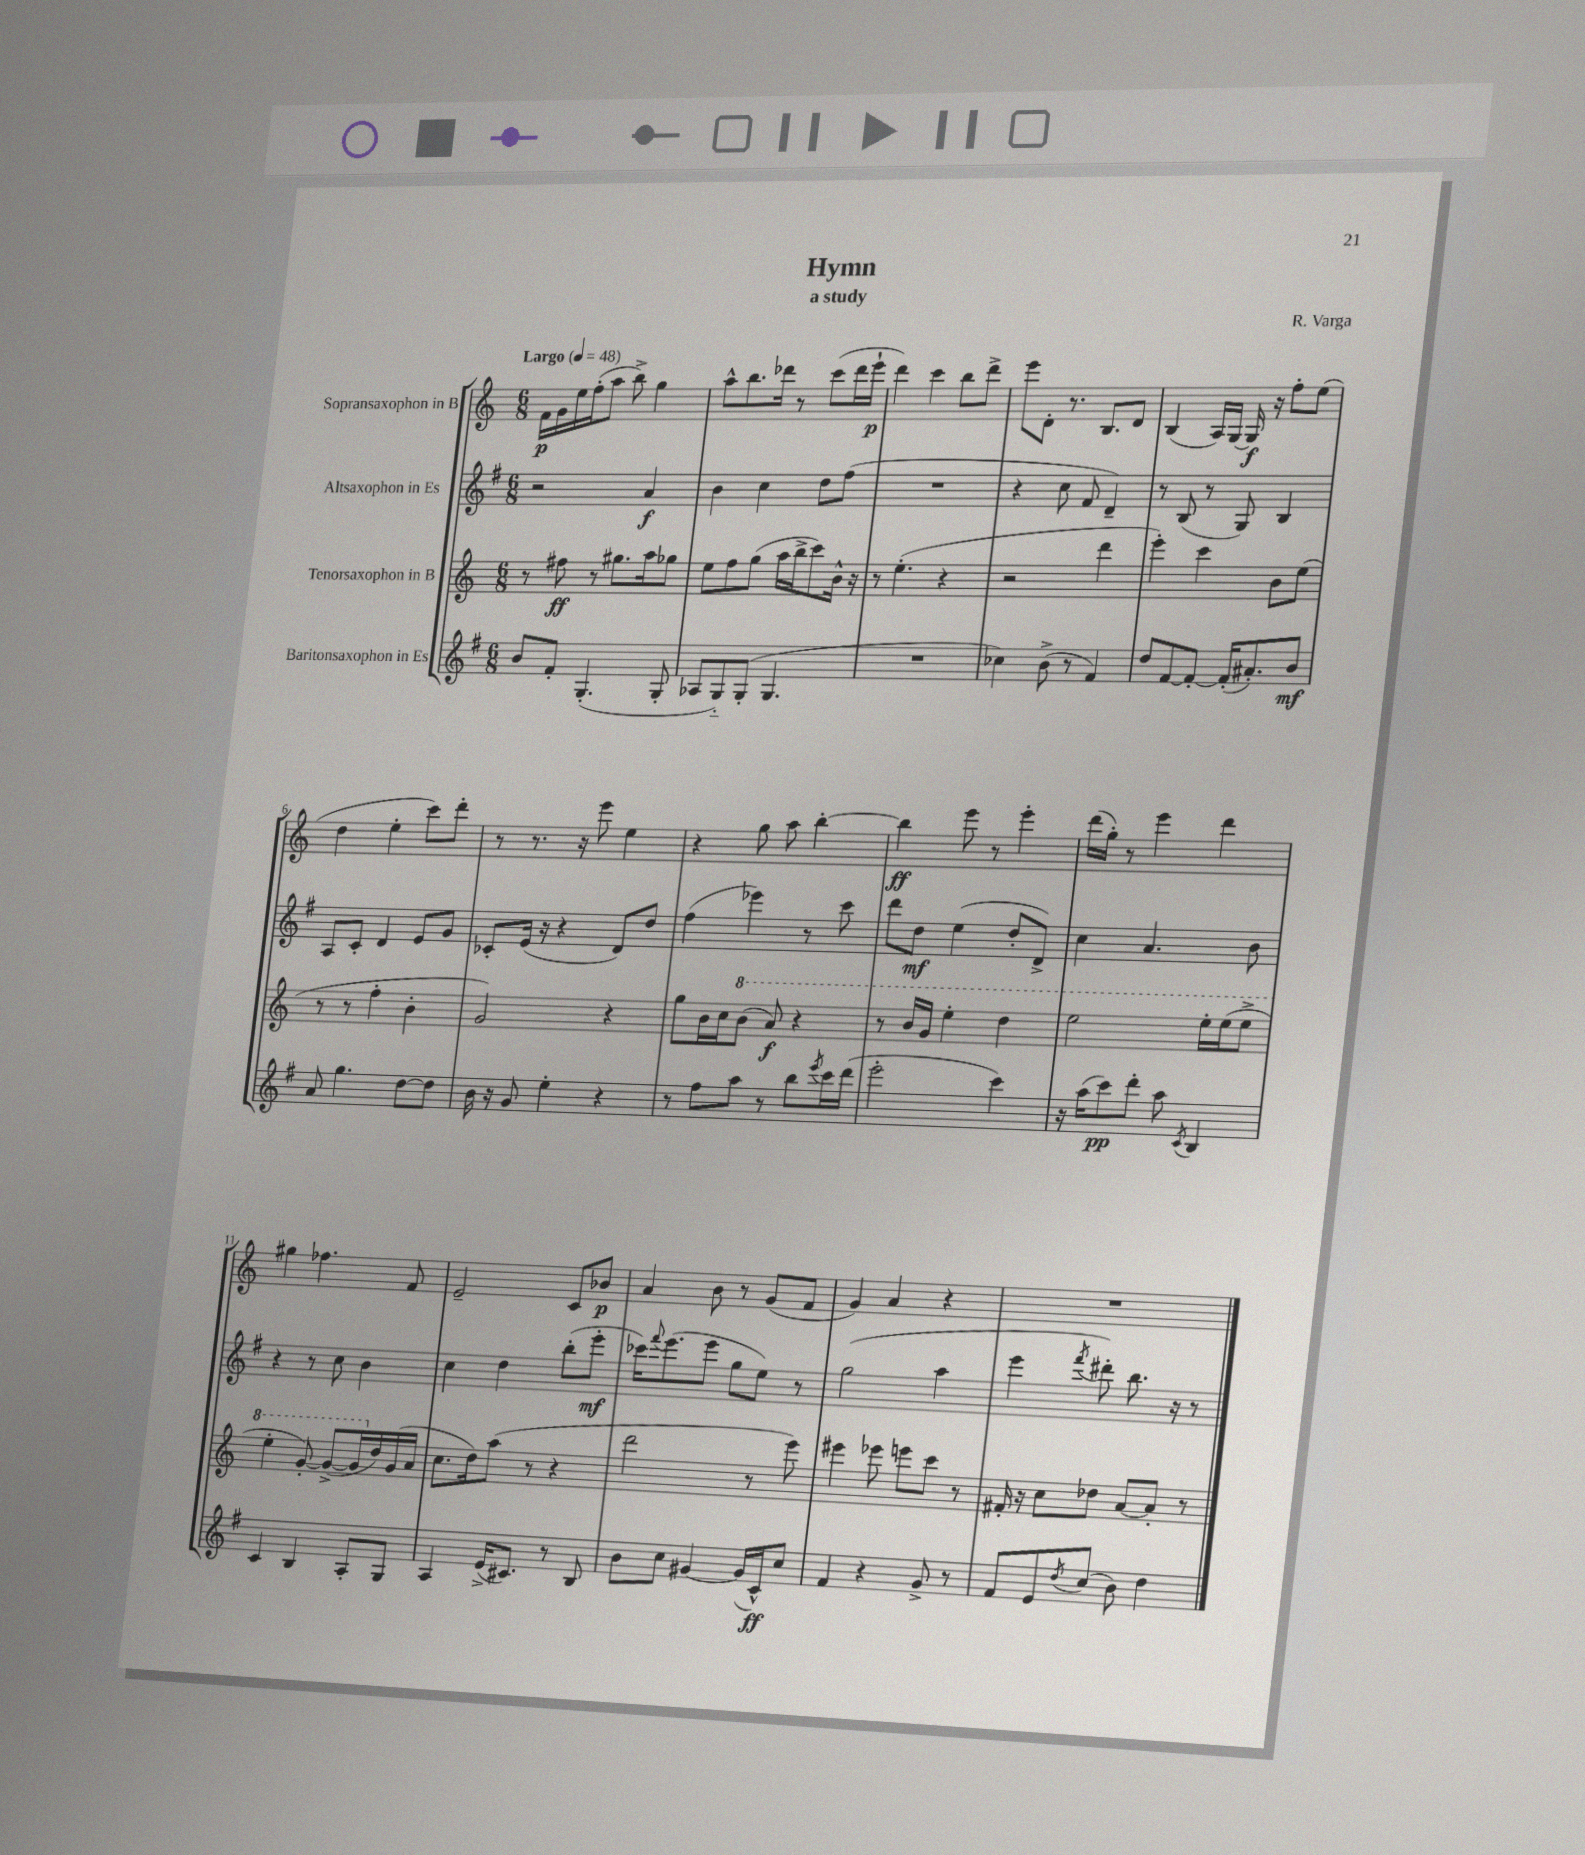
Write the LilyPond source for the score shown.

\header { title = "Hymn" composer = "R. Varga" subtitle = "a study" }
<<
\new StaffGroup <<
\new Staff = "s0" \with { instrumentName = "Sopransaxophon in B" } {
    \clef treble \key c \major \numericTimeSignature \time 6/8 \tempo "Largo" 4 = 48
    f'16\p g'16 e''16 f''16-.( a''8 b''8->) g''4 |
    a''8-^ b''8. des'''16 r8 c'''8( des'''16 e'''16-!\p |
    d'''4) c'''4 b''8 d'''8-> |
    e'''8 d'8-. r8. b8. d'8 |
    b4( a16) g16~ g16\f r16 f''8-. e''8( |
    d''4 e''4-. c'''8) d'''8-. |
    r8 r8. r16 e'''8 e''4 |
    r4 g''8 a''8 b''4~-. |
    b''4\ff e'''8 r8 e'''4-. |
    d'''16( g''16-.) r8 e'''4 d'''4 |
    gis''4 fes''4. f'8 |
    e'2-- c'8 bes'8\p |
    a'4 b'8 r8 g'8( f'8 |
    g'4) a'4 r4 |
    R2. \bar "|." |
}
\new Staff = "s1" \with { instrumentName = "Altsaxophon in Es" } {
    \clef treble \key g \major \numericTimeSignature \time 6/8
    r2 a'4\f |
    b'4 c''4 d''8 fis''8( |
    R2. |
    r4 c''8 fis'8 d'4--) |
    r8 b8( r8 g8) b4 |
    a8 c'8-. d'4 e'8 g'8 |
    ces'8-. e'16( r16 r4 d'8) d''8 |
    fis''4( ees'''4) r8 c'''8 |
    d'''8 d''8\mf e''4( d''8-. d'8->) |
    c''4 a'4. b'8 |
    r4 r8 c''8 b'4 |
    c''4 d''4 b''8-.( e'''8-.\mf |
    ces'''16) \appoggiatura { fis'''8 } e'''8.( e'''8 g''8 e''8) r8 |
    g''2( a''4 |
    e'''4 \acciaccatura { fis'''8 } dis'''8-.) b''8. r16 r8 \bar "|." |
}
\new Staff = "s2" \with { instrumentName = "Tenorsaxophon in B" } {
    \clef treble \key c \major \numericTimeSignature \time 6/8
    r8 fis''8\ff r8 gis''8. a''16 ges''8 |
    e''8 f''8 g''8( a''16 b''16-> c'''8) b'16-^ r16 |
    r8 e''4.-.( r4 |
    r2 d'''4 |
    e'''4-.) c'''4 b'8 e''8( |
    r8 r8 f''4-. b'4-. |
    g'2) r4 |
    g''8 b'16 c''16 \ottava #1 b''8( a''8\f) r4 |
    r8 b''16 g''16 e'''4-. d'''4 |
    e'''2 e'''16-. e'''16( e'''8-> |
    e'''4-. g''8~-.) g''8~->( g''16 \ottava #0 d''16) g'16( a'16 |
    c''8. d''16) a''8( r8 r4 |
    d'''2 r8 e'''8) |
    eis'''4 ees'''8 e'''8 c'''8 r8 |
    fis'16-. r16 c''8 des''8 a'8~ a'8-. r8 \bar "|." |
}
\new Staff = "s3" \with { instrumentName = "Baritonsaxophon in Es" } {
    \clef treble \key g \major \numericTimeSignature \time 6/8
    b'8 fis'8-. g4.-.( g8-. |
    aes8 g8-_) g8-.( g4. |
    R2. |
    ces''4) b'8->( r8 fis'4) |
    d''8 fis'8~ fis'8~-. fis'16-.( ais'8.-.) b'8\mf |
    a'8 g''4. d''8~ d''8 |
    b'16 r16 g'8 e''4-. r4 |
    r8 fis''8 a''8 r8 b''8 \acciaccatura { e'''8 } c'''16 d'''16( |
    e'''2-. c'''4) |
    r16 a''16( c'''8\pp) d'''8-. a''8 \acciaccatura { c'8 } b4 |
    c'4 b4 a8-. g8 |
    a4 e'16->( cis'8.) r8 b8 |
    b'8 c''8 gis'4~ gis'16( c'16-^\ff) c''8 |
    fis'4 r4 g'8-> r8 |
    fis'8 e'8 \acciaccatura { d''8 } c''8( b'8) d''4 \bar "|." |
}
>>
>>
